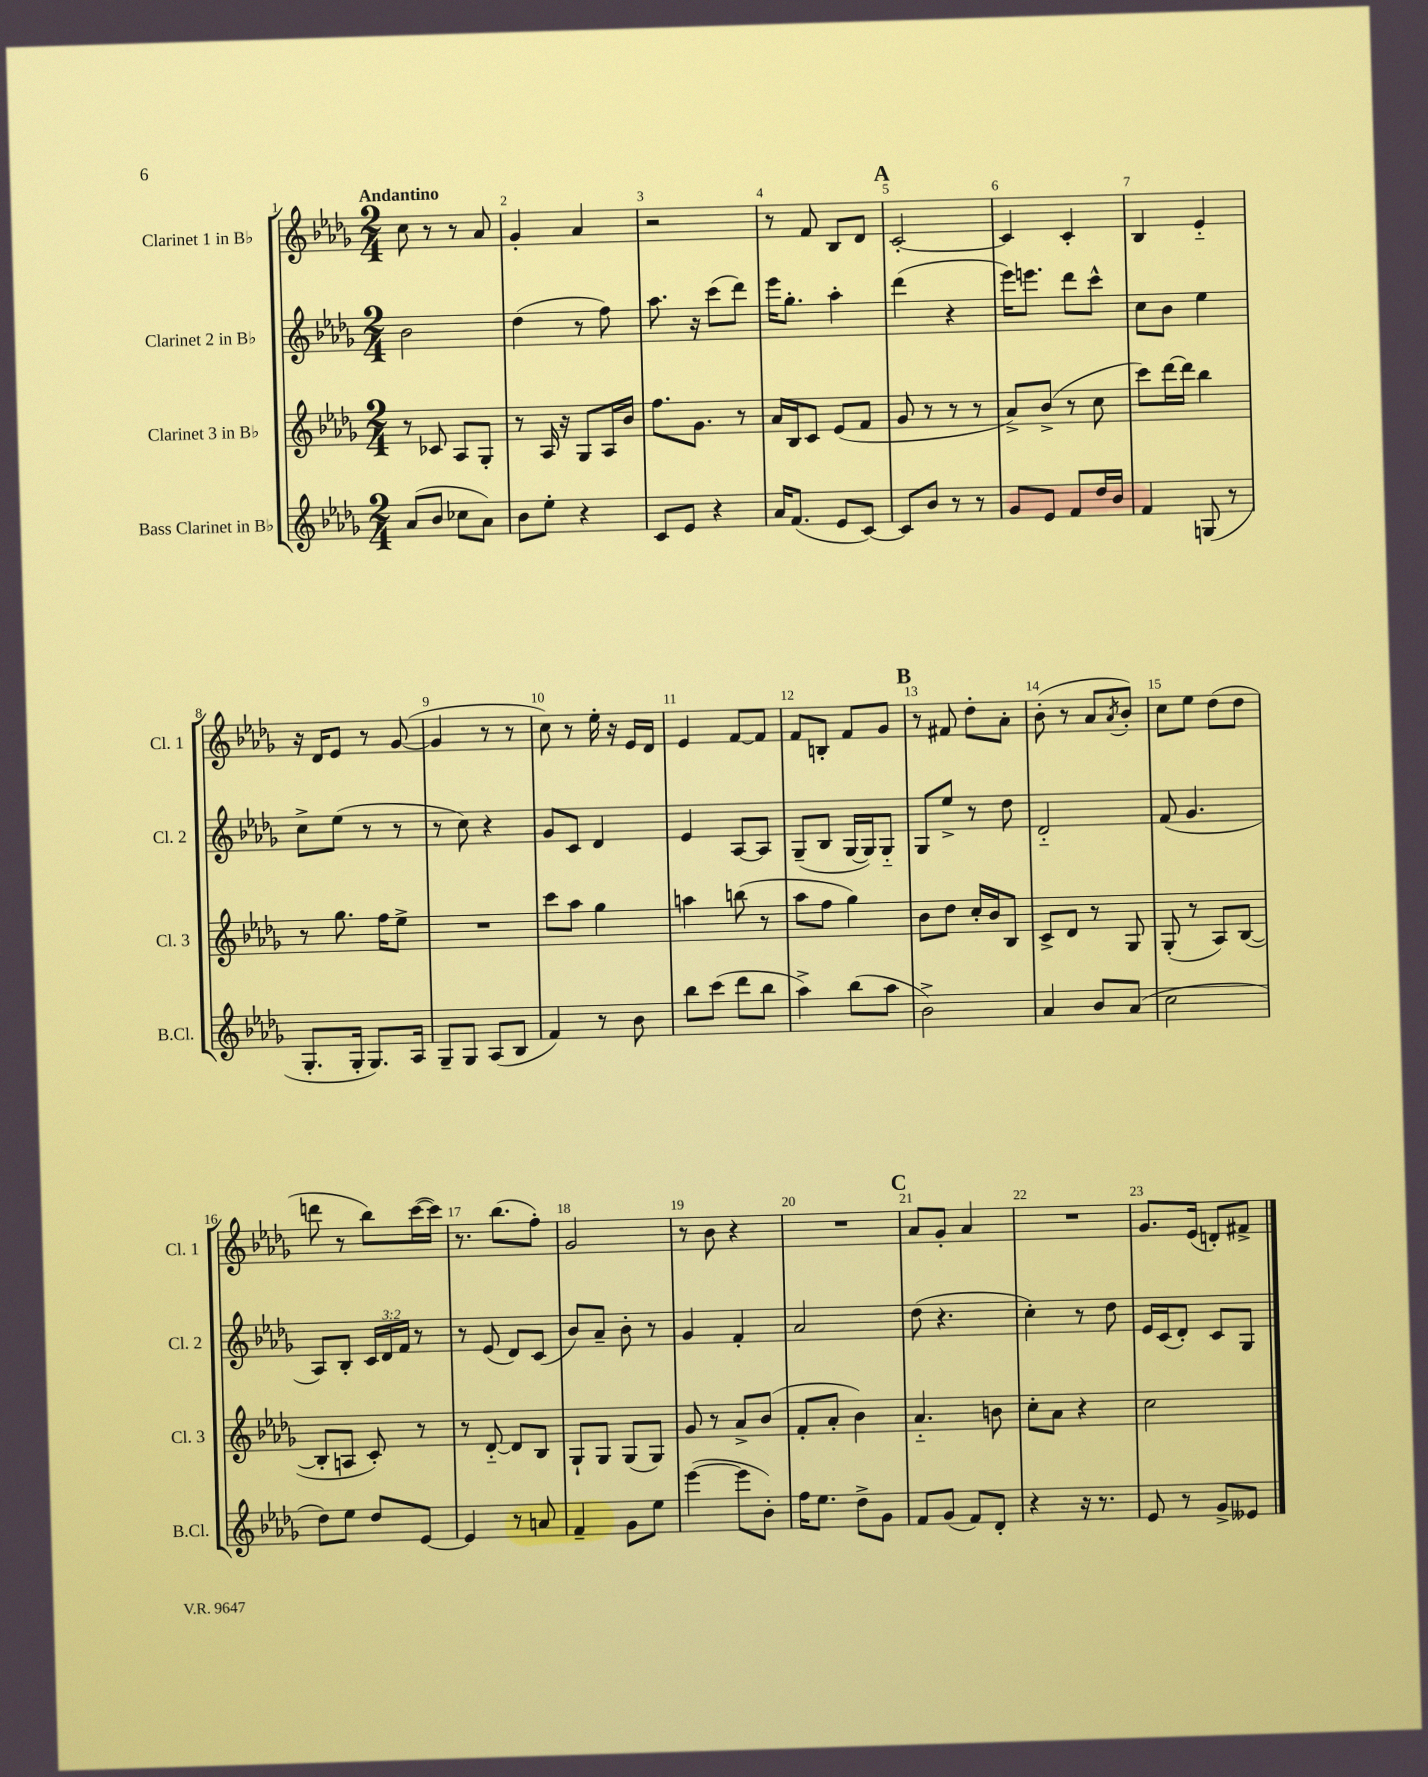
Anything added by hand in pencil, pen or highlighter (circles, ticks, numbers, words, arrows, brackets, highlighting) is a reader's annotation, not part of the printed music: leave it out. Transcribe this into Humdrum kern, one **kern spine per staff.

**kern	**kern	**kern	**kern
*staff4	*staff3	*staff2	*staff1
*clefG2	*clefG2	*clefG2	*clefG2
*k[b-e-a-d-g-]	*k[b-e-a-d-g-]	*k[b-e-a-d-g-]	*k[b-e-a-d-g-]
*M2/4	*M2/4	*M2/4	*M2/4
(8a-	8r	2b-	8cc
8b-	8c-	.	8r
8cc-	8A-	.	8r
8a-)	8G-'	.	8a-
=	=	=	=
8b-	8r	(4dd-	4g-'
8ee-'	16A-	.	.
.	16r	.	.
4r	8G-	8r	4a-
.	16A-	8ff)	.
.	16b-	.	.
=	=	=	=
8c	8.ff	8.aa-	2r
8e-	.	.	.
.	8.g-	16r	.
4r	.	(8ccc	.
.	8r	8ddd-)	.
=	=	=	=
16a-	16a-	16eee-	8r
(8.f	16B-	8.gg-'	.
.	8c	.	8f
8e-	(8e-	4aa-'	8B-
[8c)	8f	.	8d-
=	=	=	=
8c]	8g-	(4ddd-	[2c'
8b-	8r	.	.
8r	8r	4r	.
8r	8r	.	.
=	=	=	=
8g-	8a-^)	16eee-)	4c]
.	.	8.eee	.
8e-	(8b-^	.	.
8f	8r	8ddd-	4c'
16dd-	8cc	8ccc^^	.
16b-	.	.	.
=	=	=	=
4f	8ccc)	8cc	4B-
.	[16ddd-	8b-	.
.	16ddd-]	.	.
(8G	4bb-	4ee-	4e-'~
8r	.	.	.
=	=	=	=
8.G-'	8r	8cc^	16r
.	.	.	16d-
.	8.gg-	(8ee-	8e-
16G-'	.	.	.
8.G-)	.	8r	8r
.	16ff	.	.
.	8ee-^	8r	([8g-
16A-	.	.	.
=	=	=	=
8G-~	2r	8r	4g-]
8G-	.	8cc)	.
(8A-	.	4r	8r
8B-	.	.	8r
=	=	=	=
4f)	8ccc	8g-	8cc)
.	8aa-	8c	8r
8r	4gg-	4d-	16ee-'
.	.	.	16r
8b-	.	.	16e-
.	.	.	16d-
=	=	=	=
8bb-	4aa	4e-	4e-
(8ccc	.	.	.
8ddd-	(8bb	[8A-	[8f
8bb-	8r	8A-]	8f]
=	=	=	=
4aa-^)	8aa-	(8G-~	8f
.	8ff	8B-	8B'
(8bb-	4gg-)	[16G-	8f
.	.	16G-])	.
8aa-	.	8G-'~	8g-
=	=	=	=
2b-^)	8b-	8G-	8r
.	8dd-	8ee-^	8f#
.	16cc'	8r	8dd-'
.	16b-	.	.
.	8B-	8dd-	8a-'
=	=	=	=
4a-	8c^	2d-'~	(8b-'
.	8d-	.	8r
8b-	8r	.	8a-
.	.	.	8qa-
(8a-	8G-	.	8b-')
=	=	=	=
2cc	(8G-'	(8f	8cc
.	8r	4.g-	8ee-
.	8A-)	.	(8dd-
.	([8B-	.	8dd-
=	=	=	=
8dd-)	8B-']	8A-)	8ddd
8ee-	8A	8B-'	8r
8dd-	8c')	24c	8bb-)
.	.	24d-	.
.	.	24f	.
[8e-	8r	8r	([16ccc
.	.	.	16ccc])
=	=	=	=
4e-]	8r	8r	8.r
.	[8d-'~	(8e-	.
.	.	.	(8.bb-
8r	8d-]	8d-)	.
8a	8B-	(8c	8ff')
=	=	=	=
4f~	8G-`	8b-)	2g-
.	8G-	8a-~	.
8g-	(8G-	8b-'	.
8ee-	8G-)	8r	.
=	=	=	=
([4eee-	8g-	4g-	8r
.	8r	.	8b-
8eee-]	8a-^	4f'	4r
8b-')	(8b-	.	.
=	=	=	=
16ff	8f'	2a-	2r
8.ee-	.	.	.
.	8a-'	.	.
8dd-^	4b-)	.	.
8g-	.	.	.
=	=	=	=
8f	4.a-'~	(8dd-	8a-
(8g-	.	4.r	8g-'
8f)	.	.	4a-
8d-'	8b	.	.
=	=	=	=
4r	8cc'	4cc')	2r
.	8a-	.	.
16r	4r	8r	.
8.r	.	.	.
.	.	8dd-	.
=	=	=	=
8e-	2cc	16e-	8.g-
.	.	(16c	.
8r	.	8d-')	.
.	.	.	(16e-
8g-^	.	8c	8d')
8e--	.	8G-	8f#^
==	==	==	==
*-	*-	*-	*-
